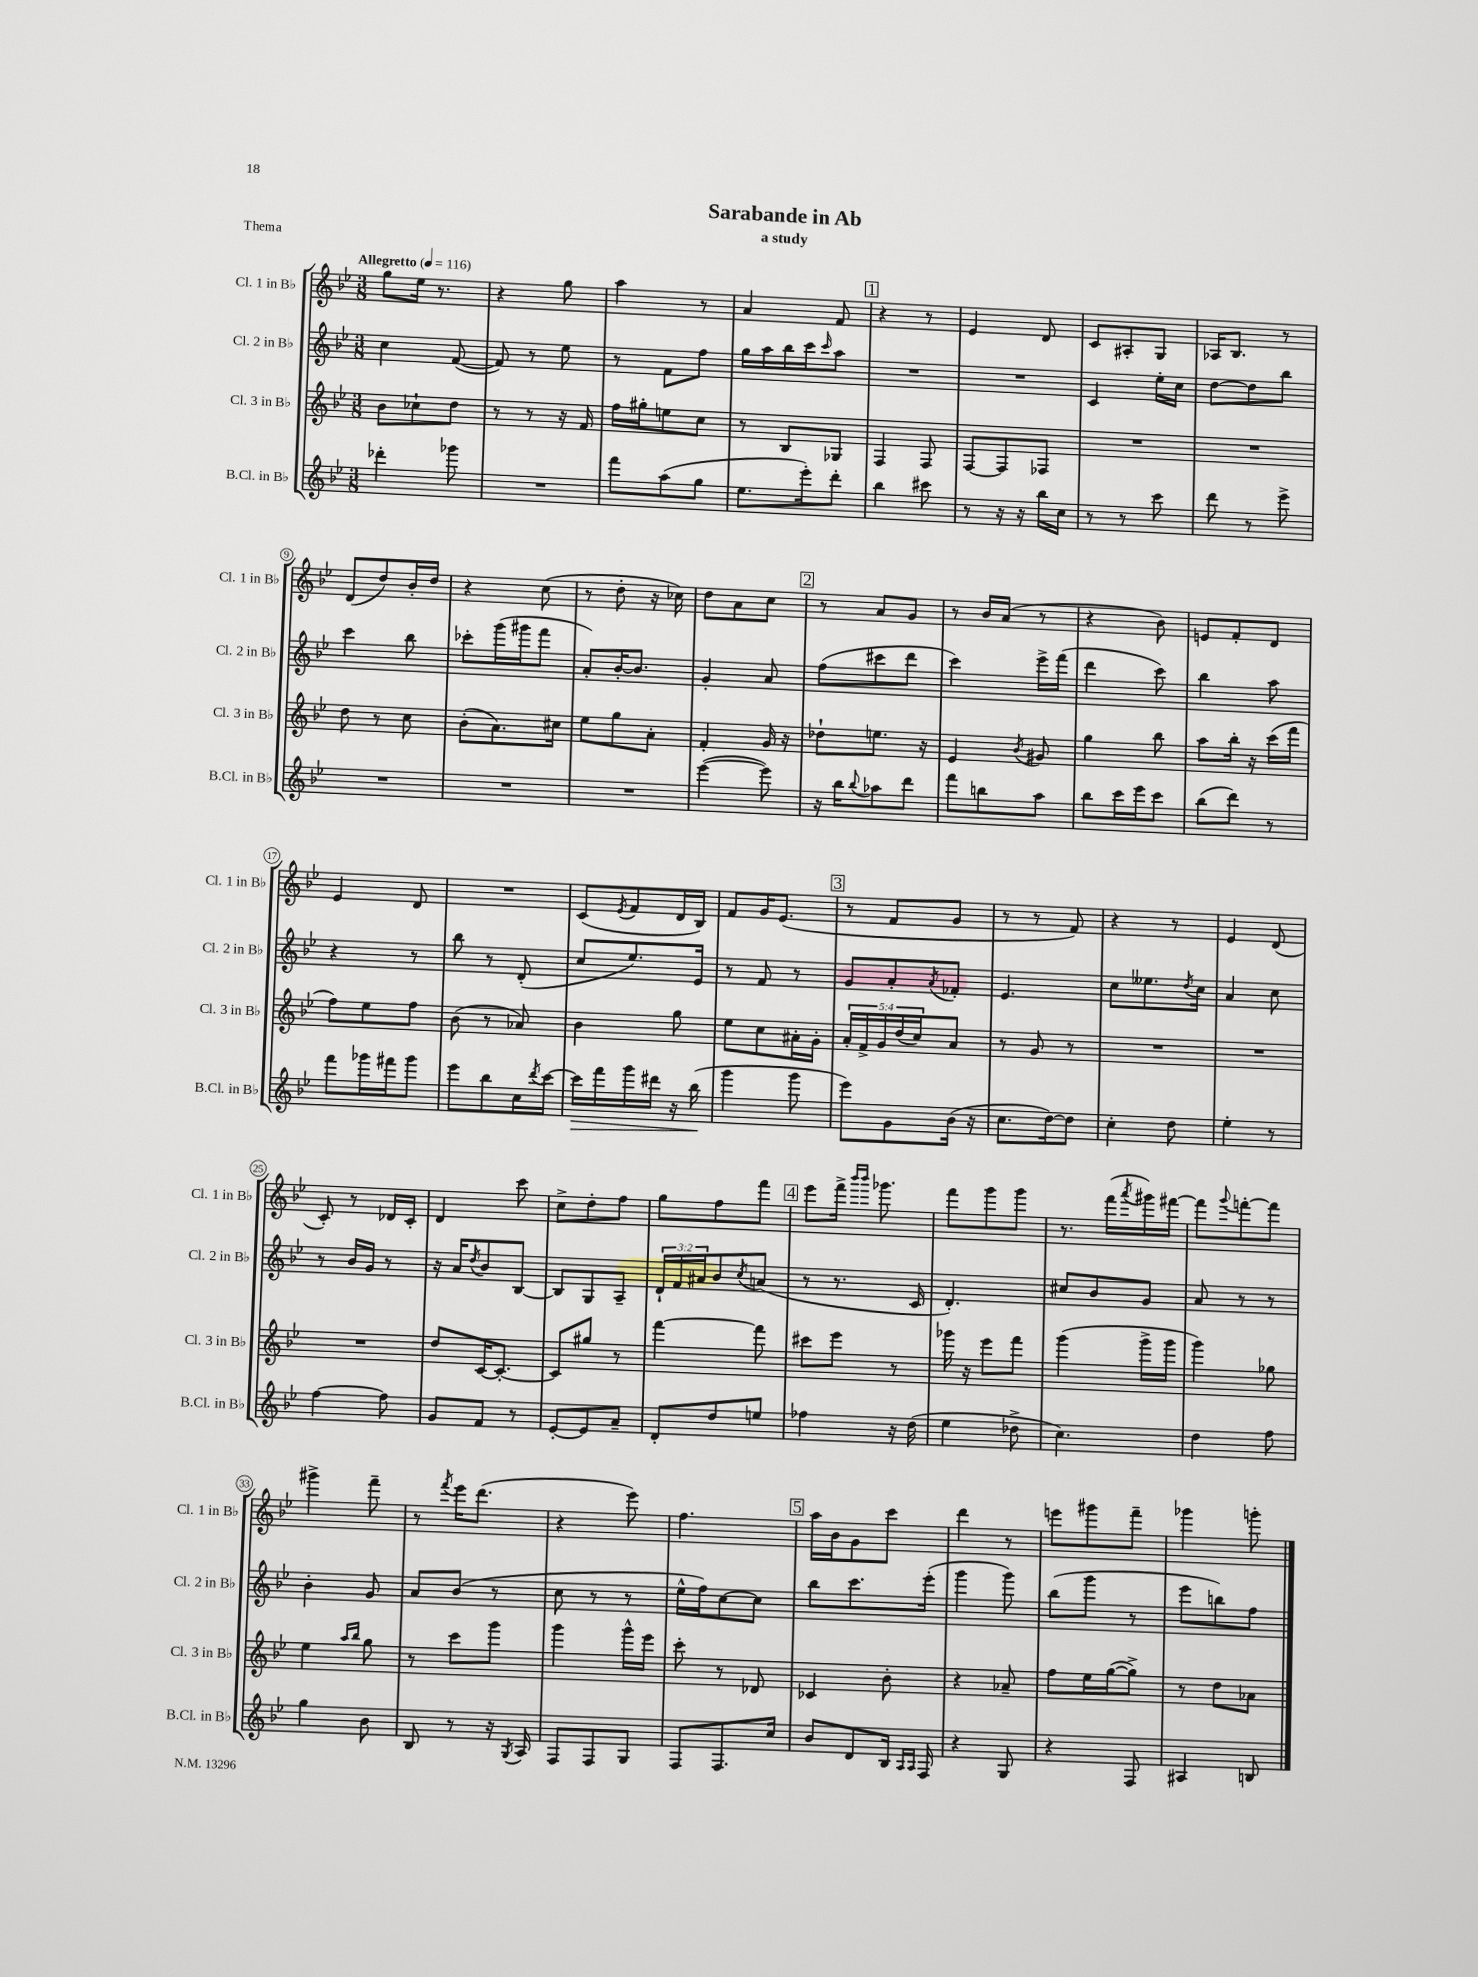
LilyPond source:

\header { title = "Sarabande in Ab" subtitle = "a study" piece = "Thema" }
<<
\new StaffGroup <<
\new Staff = "s0" \with { instrumentName = "Cl. 1 in Bb" shortInstrumentName = "Cl. 1 in Bb" } {
    \clef treble \key bes \major \numericTimeSignature \time 3/8 \tempo "Allegretto" 4 = 116
    g''8 ees''16 r8. |
    r4 g''8 |
    a''4 r8 |
    a'4 f'8 |
    \mark \markup { \box "1" } r4 r8 |
    ees'4 d'8 |
    c'8 ais8-. g8 |
    aes16 bes8. r8 |
    d'8( d''8) bes'16-. d''16 |
    r4 c''8( |
    r8 d''8-. r16 ces''16) |
    d''8 a'8 c''8 |
    \mark \markup { \box "2" } r8 a'8 g'8 |
    r8 bes'16 a'16( r8 |
    r4 bes'8) |
    e'8 f'8-. d'8 |
    ees'4 d'8 |
    R4. |
    c'8( \acciaccatura { ees'8 } f'8 d'16 bes16) |
    f'8 g'16 ees'8.( |
    \mark \markup { \box "3" } r8 f'8 g'8 |
    r8 r8 f'8) |
    r4 r8 |
    ees'4 d'8( |
    c'8-.) r8 des'16 c'16-. |
    d'4 c'''8 |
    c''8-> d''8-. f''8 |
    g''8 f''8 f'''8 |
    \mark \markup { \box "4" } ees'''8 f'''16-> \grace { bes'''16 bes'''16 } ges'''8. |
    f'''8 g'''8 g'''8 |
    r8. f'''16( \acciaccatura { a'''8 } gis'''16) fis'''16~ |
    fis'''8 \appoggiatura { g'''8 } f'''8~-. f'''8 |
    gis'''4-> f'''8-- |
    r8 \acciaccatura { f'''8 } ees'''16 d'''8.( |
    r4 ees'''8) |
    f''4. |
    \mark \markup { \box "5" } a''16 bes'16 g'8 c'''8 |
    d'''4 r8 |
    e'''8 gis'''8 f'''8-- |
    ges'''4 g'''8-. \bar "|." |
}
\new Staff = "s1" \with { instrumentName = "Cl. 2 in Bb" shortInstrumentName = "Cl. 2 in Bb" } {
    \clef treble \key bes \major \numericTimeSignature \time 3/8 \override Staff.TupletNumber.text = #tuplet-number::calc-fraction-text
    c''4 f'8~( |
    f'8) r8 ees''8 |
    r8 f'8 f''8 |
    g''16 a''16 bes''16 c'''16 \grace { c'''16 } a''8 |
    \mark \markup { \box "1" } R4. |
    R4. |
    c'4 ees''16-. c''16 |
    d''8~ d''8 bes''8 |
    c'''4 bes''8 |
    ces'''8-. g'''16( gis'''16 f'''8 |
    a'8-.) bes'16~-. bes'8. |
    g'4-. a'8 |
    \mark \markup { \box "2" } f''8( cis'''8 d'''8 |
    c'''4) ees'''16-> f'''16( |
    d'''4 c'''8) |
    bes''4 a''8 |
    r4 r8 |
    bes''8 r8 d'8-.( |
    c''8 ees''8.) ees'16 |
    r8 f'8 r8 |
    \mark \markup { \box "3" } g'8 a'8-. \acciaccatura { a'8 } fes'8-. |
    ees'4. |
    c''8 eeses''8. \acciaccatura { d''8 } c''16 |
    a'4 c''8 |
    r8 bes'16 g'16 r8 |
    r16 a'16 \acciaccatura { d''8 } bes'8 bes8~ |
    bes8 g8 a8-- |
    \tuplet 3/2 { d'16-! f'16 ais'16 } bes'8 \acciaccatura { c''8 } a'8( |
    \mark \markup { \box "4" } r8 r8. c'16 |
    d'4.-.) |
    cis''8 bes'8 g'8 |
    a'8 r8 r8 |
    bes'4-. g'8 |
    a'8 bes'8( r8 |
    c''8 r8 r8 |
    ees''16-^ f''16) c''8~ c''8 |
    \mark \markup { \box "5" } bes''8 c'''8. ees'''16-.( |
    g'''4 g'''8) |
    bes''8( g'''8 r8 |
    ees'''8 b''8) f''8 \bar "|." |
}
\new Staff = "s2" \with { instrumentName = "Cl. 3 in Bb" shortInstrumentName = "Cl. 3 in Bb" } {
    \clef treble \key bes \major \numericTimeSignature \time 3/8 \override Staff.TupletNumber.text = #tuplet-number::calc-fraction-text
    bes'8 ces''8-! d''8 |
    r8 r8 r16 f'16 |
    f''16 gis''16-. e''8 c''8 |
    r8 bes8 ges8 |
    \mark \markup { \box "1" } f4 f8 |
    f8~ f8 fes8 |
    R4. |
    R4. |
    d''8 r8 c''8 |
    bes'8-.( a'8.) cis''16 |
    ees''8 g''8 a'8-. |
    f'4-. g'16 r16 |
    \mark \markup { \box "2" } des''8-! e''8. r16 |
    ees'4 \acciaccatura { bes'8 } gis'8 |
    g''4 bes''8 |
    a''8 bes''16-. r16 c'''16( f'''16 |
    f''8) ees''8 f''8 |
    bes'8( r8 aes'8) |
    bes'4 g''8 |
    ees''8 c''8 ais'16-. g'16-. |
    \mark \markup { \box "3" } \tuplet 5/4 { a'16-. f'16-> g'16 d''16( c''16) } a'8 |
    r8 g'8 r8 |
    R4. |
    R4. |
    R4. |
    d''8 c'16~ c'8.~-. |
    c'8 gis''8 r8 |
    f'''4~ f'''8 |
    \mark \markup { \box "4" } cis'''8 ees'''8 r8 |
    ges'''16 r16 ees'''8 f'''8 |
    g'''4( g'''16-> g'''16 |
    g'''4) ges''8 |
    ees''4 \grace { a''16 bes''16 } g''8 |
    r8 c'''8 g'''8 |
    g'''4 g'''16-^ ees'''16 |
    c'''8-. r8 des'8 |
    \mark \markup { \box "5" } ces'4 bes'8-. |
    r4 aes'8-- |
    f''8 ees''16 g''16~( g''8->) |
    r8 d''8 aes'8 \bar "|." |
}
\new Staff = "s3" \with { instrumentName = "B.Cl. in Bb" shortInstrumentName = "B.Cl. in Bb" } {
    \clef treble \key bes \major \numericTimeSignature \time 3/8
    des'''4-. ges'''8 |
    R4. |
    f'''8 a''8( g''8 |
    ees''8. ees'''16-.) d'''8-. |
    \mark \markup { \box "1" } bes''4 cis'''8 |
    r8 r16 r16 bes''16 c''16 |
    r8 r8 c'''8 |
    d'''8 r8 ees'''8-> |
    R4. |
    R4. |
    R4. |
    ees'''4~( ees'''8) |
    \mark \markup { \box "2" } r16 bes''16 \appoggiatura { bes''8 } aes''8 d'''8 |
    f'''8 b''8 a''8 |
    bes''8 c'''16 ees'''16 c'''8 |
    bes''8( d'''8) r8 |
    f'''8 ges'''16 fis'''16 ges'''8 |
    ees'''8 bes''8 c''16 \acciaccatura { d'''8 } c'''16~ |
    c'''16\> f'''16 g'''16 dis'''16 r16 bes''16\!( |
    g'''4 g'''8 |
    \mark \markup { \box "3" } ees'''8) g'8 bes'16( r16 |
    c''8. d''16~) d''8 |
    c''4-. d''8 |
    ees''4-. r8 |
    f''4~ f''8 |
    g'8 f'8 r8 |
    ees'8~-. ees'8 a'8-- |
    d'8-. d''8 e''8 |
    \mark \markup { \box "4" } fes''4 r16 d''16( |
    ees''4 des''8-> |
    c''4.) |
    d''4 f''8 |
    g''4 bes'8 |
    bes8 r8 r16 \acciaccatura { g8 } a16 |
    f8 f8 g8 |
    f8 f8. c''16 |
    \mark \markup { \box "5" } bes'8 d'8 bes16 \grace { a16 a16 } f16 |
    r4 g8 |
    r4 f8 |
    ais4 b8 \bar "|." |
}
>>
>>
\layout { \context { \Score \override BarNumber.stencil = #(make-stencil-circler 0.1 0.3 ly:text-interface::print) } }
